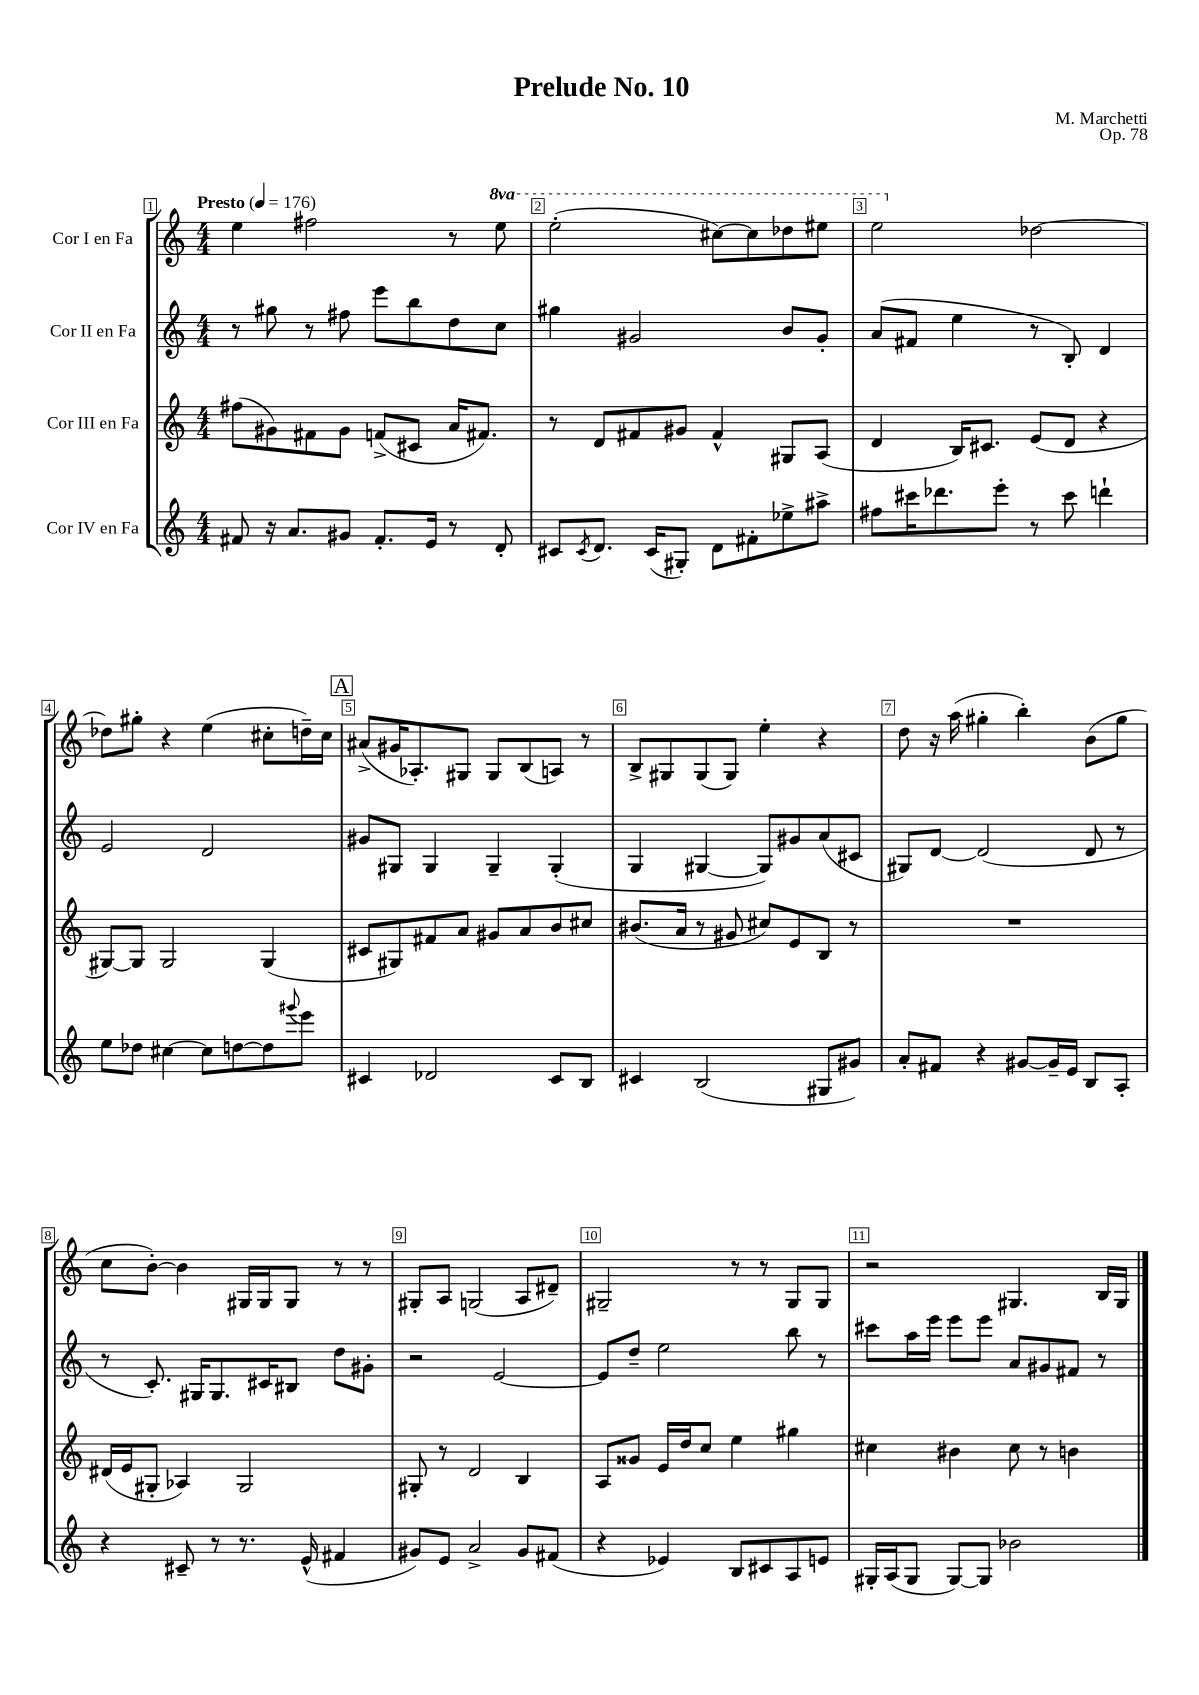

**kern	**kern	**kern	**kern
*part4	*part3	*part2	*part1
*staff4	*staff3	*staff2	*staff1
*I"Cor IV en Fa	*I"Cor III en Fa	*I"Cor II en Fa	*I"Cor I en Fa
*clefG2	*clefG2	*clefG2	*clefG2
*k[]	*k[]	*k[]	*k[]
*M4/4	*M4/4	*M4/4	*M4/4
*MM176	*MM176	*MM176	*MM176
=1	=1	=1	=1
!	!	!	!LO:TX:a:B:t=Presto
8f#X/	(8ff#X\L	8r	4ee\
16r	8g#X\)	8gg#X\	.
8.a/L	.	.	.
.	8f#X\	8r	2ff#X\
8g#X/J	8g#\J	8ff#X\	.
8.f#'/L	(8fn^/L	8eee\L	.
.	8c#X/J	8bb\	.
16e/Jk	.	.	.
8r	16a/KL	8dd\	8r
.	8.f#X/J)	.	.
*	*	*	*8va
8d'/	.	8cc\J	8eee\
=2	=2	=2	=2
8c#X/L	8r	4gg#X\	(2eee'\
8qc#/	.	.	.
8.d/J	8d/L	.	.
.	8f#X/	2g#X/	.
(16c#/KL	.	.	.
8G#X'/J)	8g#X/J	.	.
8d\L	4f#^^/	.	[8ccc#X\L)
8f#X'\	.	.	8ccc#\]
8ee-X^\	8G#X/L	8b/L	8ddd-X\
8aa#X^\J	(8A/J	8g#'/J	8eee#X\J
=3	=3	=3	=3
8ff#X\L	4d/	(8a/L	2eee\
16ccc#X\K	.	8f#X/J	.
8.ddd-X\	.	.	.
.	16B/KL)	4ee\	.
.	8.c#X/J	.	.
8eee'\J	.	.	.
*	*	*	*X8va
8r	(8e/L	8r	[2dd-X\
8ccc#\	8d/J	8B'/)	.
4dddn`\	4r	4d/	.
!!LO:LB:g=z
=4	=4	=4	=4
8ee\L	[8G#X/L)	2e/	8dd-X\L]
8dd-X\J	8G#/J]	.	8gg#X'\J
[4cc#X\	2G#/	.	4r
8cc#\L]	.	2d/	(4ee\
[8ddn\	.	.	.
8dd\]	(4G#/	.	8cc#X'\L
8qqggg#X/	.	.	.
8eee\J	.	.	16ddn~\L)
.	.	.	16cc#\JJ
!!LO:REH:place=s1:t=A
=5	=5	=5	=5
4c#X/	8c#X/L	8g#X/L	(8a#X^/L
.	8G#X/)	8G#X/J	16g#X/K
.	.	.	8.A-X'/)
2d-X/	8f#X/	4G#/	.
.	8a/J	.	8G#X/J
.	8g#X/L	4G#~/	8G#/L
.	8a/	.	(8B/
8c#/L	8b/	(4G#'/	8An/J)
8B/J	8cc#X/J	.	8r
=6	=6	=6	=6
4c#X/	(8.b#X/L	4G/	8B^/L
.	.	.	8G#X/
.	16a/Jk	.	.
(2B/	8r	[4G#X/	(8G#/
.	8g#X/	.	8G#/J)
.	8cc#X/L)	8G#/L])	4ee'\
.	8e/	8g#X/	.
8G#X/L	8B/J	(8a/	4r
8g#X/J)	8r	8c#X/J	.
=7	=7	=7	=7
8a'/L	1r	8G#X/L)	8dd\
8f#X/J	.	[8d/J	16r
.	.	.	(16aa\
4r	.	(2d/]	4gg#X'\
[8g#X/L	.	.	4bb'\)
16g#~/L]	.	.	.
16e/JJ	.	.	.
8B/L	.	8d/	(8b\L
8A'/J	.	8r	8gg#\J
!!LO:LB:g=z
=8	=8	=8	=8
4r	(16d#X/LL	8r	8cc\L
.	16e/J	.	.
.	8G#X'/J	8.c'/)	[8b'\J)
8c#X~/	4A-X/)	.	4b\]
.	.	16G#X/KL	.
8r	.	8.G#/	.
8.r	2G#/	.	16G#X/LL
.	.	16c#X/K	16G#/J
.	.	8B#X/J	8G#/J
(16e^^/	.	.	.
4f#X/	.	8dd\L	8r
.	.	8g#X'\J	8r
=9	=9	=9	=9
8g#X/L)	8G#X'/	2r	8G#X'/L
8e/J	8r	.	8A/J
2a^/	2d/	.	(2Gn/
.	.	[2e/	.
8g#/L	4B/	.	8A/L
(8f#X/J	.	.	8d#X~/J)
=10	=10	=10	=10
4r	8A/L	8e/L]	2G#X~/
.	8g##X/J	8dd~/J	.
4e-X/)	16e/LL	2ee\	.
.	16dd/J	.	.
.	8cc/J	.	.
8B/L	4ee\	.	8r
8c#X/	.	.	8r
8A/	4gg#X\	8bb\	8G#/L
8en/J	.	8r	8G#/J
=11	=11	=11	=11
16G#X'/LL	4cc#X\	8ccc#X\L	2r
(16A/J	.	.	.
8G#/J	.	16aa\L	.
.	.	16eee\JJ	.
[8G#/L)	4b#X\	8eee\L	.
8G#/J]	.	8eee\J	.
2b-X\	8cc#\	8a/L	4.G#X/
.	8r	8g#X/	.
.	4bn\	8f#X/J	.
.	.	8r	16B/LL
.	.	.	16G#/JJ
==	==	==	==
*-	*-	*-	*-
